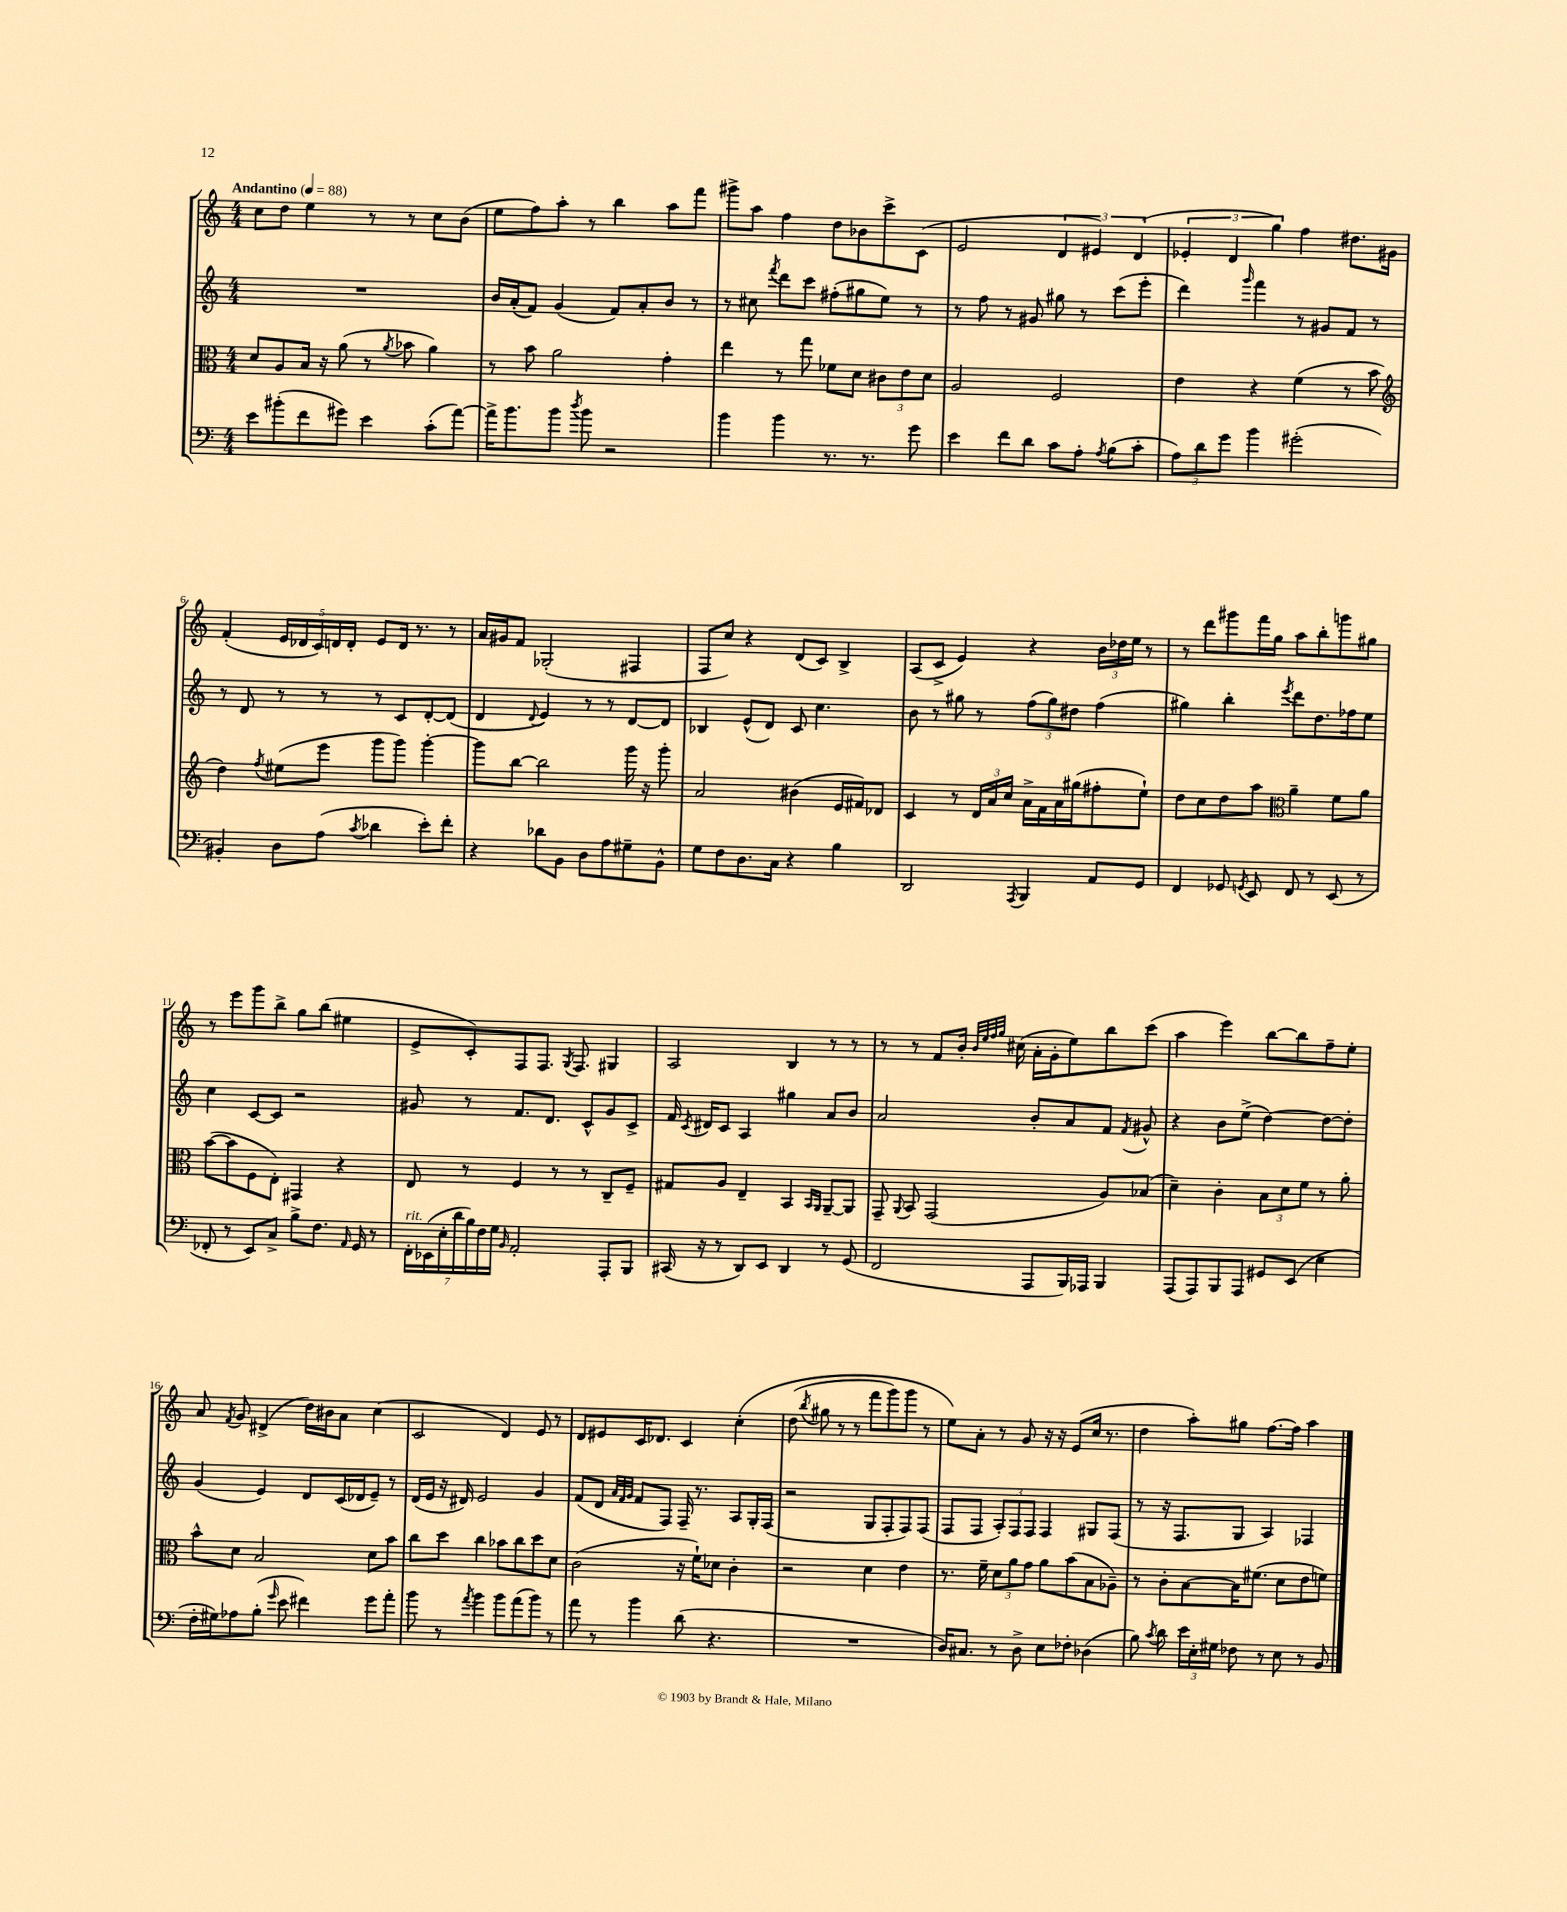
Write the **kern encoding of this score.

**kern	**kern	**kern	**kern
*part4	*part3	*part2	*part1
*staff4	*staff3	*staff2	*staff1
*clefF4	*clefC3	*clefG2	*clefG2
*k[]	*k[]	*k[]	*k[]
*M4/4	*M4/4	*M4/4	*M4/4
*MM88	*MM88	*MM88	*MM88
=1	=1	=1	=1
!	!	!	!LO:TX:a:B:t=Andantino
8e\L	8d/L	1r	8cc\L
(8b#X'\	8A/	.	8dd\J
8f\	16B/Jk	.	4ee\
.	16r	.	.
8g#X\J)	(8a\	.	.
4e\	8r	.	8r
.	8qa/	.	.
.	8b-X\	.	8r
(8c'\L	4a\)	.	8cc\L
[8a\J)	.	.	(8b\J
=2	=2	=2	=2
16a^\KL]	8r	16b/LL	8ee\L
8.b\	.	(16a'/J	.
.	8b\	8f/J)	8ff\)
8b\J	2a\	(4g/	8aa'\J
8qdd/	.	.	.
8b\	.	.	8r
2r	.	8f/L)	4bb\
.	.	8a'/	.
.	4g'\	8b/J	8aa\L
.	.	8r	8fff\J
=3	=3	=3	=3
4b\	4ee\	8r	8ggg#X^\L
.	.	8cc#X\	8aa\J
.	.	8qfff/	.
4b\	8r	8ddd\L	4ff\
.	8gg\	8ccc\J	.
8.r	8f-X\L	(8ff#X'\L	8dd\L
.	8d\J	8gg#X\	8b-X\
8.r	.	.	.
.	12c#X\L	8ee\J)	8ccc^\
.	12e\	.	.
8g\	.	8r	(8c\J
.	12d\J	.	.
=4	=4	=4	=4
4e\	2A/	8r	2e/
.	.	8ff\	.
8f\L	.	8r	.
8d\J	.	8g#X/	.
8c\L	2F/	8gg#X\	6d/
8A'\J	.	8r	.
.	.	.	6e#X/)
8qA/	.	.	.
(8B\L	.	(8ccc\L	.
.	.	.	(6d/
8c'\J	.	8eee'\J	.
=5	=5	=5	=5
12A\L)	4e\	4ddd\)	6e-X'/
12d\	.	.	.
12g\J	.	.	6d/
.	.	16qqggg/	.
4b\	4r	4fff\	.
.	.	.	6gg\)
(2g#X'\	(4f\	8r	4ff\
.	.	8g#X/L	.
.	8r	8f/J	8.dd#X\L
.	8b\	8r	.
.	.	.	16g#X\Jk
!!LO:LB:g=z
=6	=6	=6	=6
*	*clefG2	*	*
4BB#X'/)	4dd\)	8r	(4f'/
.	.	8d/	.
.	8qff/	.	.
8D\L	(8ee#X\L	8r	20e/LL
.	.	.	20d-X/
.	.	.	20c/)
(8A\J	8eee\J	8r	.
.	.	.	20dn/
.	.	.	20d'/JJ
8qc/	.	.	.
4d-X\	8ggg\L	8r	8e/L
.	8ggg\J)	8c/L	16d/Jk
.	.	.	8.r
8e'\L)	[4ggg'\	[8d'/	.
8f'\J	.	(8d/J]	8r
=7	=7	=7	=7
4r	8ggg\L]	4d/	16a/LL
.	.	.	16g#X/J
.	[8bb\J	.	8f/J
.	.	8qqd/	.
8d-X\L	2bb\]	4e/)	(2G-X'/
8BB\J	.	.	.
8D\L	.	8r	.
8A\	.	8r	.
8G#X~\	16ggg\	[8d/L	4F#X/
.	16r	.	.
8BB^^\J	8ggg'\	8d/J]	.
=8	=8	=8	=8
8G\L	2a/	4B-X/	8F/L
8F\	.	.	8cc/J)
8.D\	.	(8e^^/L	4r
.	.	8d/J)	.
16C\Jk	.	.	.
4r	(4b#X\	8c/	(8d/L
.	.	4.cc\	8c/J)
4B\	16e/LL	.	4B^/
.	16f#X/J)	.	.
.	8d-X/J	.	.
=9	=9	=9	=9
2DD/	4c/	8b\	(8A/L
.	.	8r	8c^/J
.	8r	8gg#X\	4e/)
.	24d/LL	8r	.
.	24a/	.	.
.	24cc/JJ	.	.
8qAAA/	.	.	.
4BBB/	16a^\LL	(12ff\L	4r
.	16f\	.	.
.	.	12gg#\)	.
.	16a\	.	.
.	.	12dd#X\J	.
.	(16gg#X\J	.	.
8AA/L	8ff#X'\	(4ff\	24b\LL
.	.	.	24dd-X\
.	.	.	24ee\JJ
8GG/J	8ee`\J)	.	8r
=10	=10	=10	=10
4FF/	8dd\L	4gg#X\)	8r
.	8cc\	.	8ddd\L
8GG-X/	8dd\	4bb'\	8ggg#X\
8qGGn/	.	.	.
8EE/	8aa\J	.	16fff\L
.	.	.	16gg\JJ
*	*clefC3	*	*
.	.	8qeee/	.
8FF/	4a~\	8ddd\L	8aa\L
8r	.	8.dd\	8bb'\
(8EE/	8f\L	.	8gggn\
.	.	16ff-X\k	.
8r	8a\J	8ee\J	8gg#X\J
!!LO:LB:g=z
=11	=11	=11	=11
8FF-X'/	([8b\L	4cc\	8r
8r	8b\]	.	8eee\L
8EE/L)	8F\	[8c/L	8ggg\
8C^/J	8E'\J)	8c/J]	8bb^\J
8B^\L	4GG#X/	2r	8gg\L
8.F\J	.	.	(8bb\J
.	4r	.	4ee#X\
16qqAA/	.	.	.
16GG/	.	.	.
8r	.	.	.
=12	=12	=12	=12
!LO:TX:a:i:t=rit.	!	!	!
28FF'\LL	8E/	8g#X/	8e^/L
(28EE-X\	.	.	.
28E'\	.	.	.
28d\	.	.	.
.	8r	8r	8c'/)
28B\)	.	.	.
28F\	.	.	.
28G\JJ	.	.	.
16qqBB/	.	.	.
2AA'/	4F/	8.f/L	8F/
.	.	.	8.F/J
.	.	8.d/J	.
.	8r	.	.
.	.	.	8qG/
.	.	.	8.F/
.	8r	8c^^/L	.
8AAA'/L	8C~/L	8g#/	4G#X/
8BBB/J	8F~/J	8c^/J	.
=13	=13	=13	=13
(16CC#X/	8G#X/L	16f/	2A/
.	.	8qc/	.
16r	.	16d#X/KL	.
8r	8A/J	8c/J	.
8DD/L)	4E~/	4A/	.
8EE/J	.	.	.
4DD/	4BB/	4gg#X\	4B/
.	16qqBB/LL	.	.
.	16qqAA/JJ	.	.
8r	[8AA~/L	8a/L	8r
(8GG/	8AA/J]	8b/J	8r
=14	=14	=14	=14
2FF/	8GG~/	2a/	8r
.	8qqAA/	.	.
.	8BB/	.	8r
.	(2GG/	.	8f/L
.	.	.	16b'/Jk
.	.	.	32qqb/LLL
.	.	.	32qqee/
.	.	.	32qqff/
.	.	.	32qqgg/JJJ
.	.	.	(16cc#X\
8AAA/L	.	8b'/L	16a'\LL
.	.	.	16g'\J
16BBB/L)	.	8a/	8ee\)
16AAA-X/JJ	.	.	.
4BBB/	8A/L)	8f/J	8bb\
.	.	8qf/	.
.	(8B-X/J	8g#X^^/	(8ccc\J
=15	=15	=15	=15
(8AAA/L	4d~\)	4r	4aa\
8AAA/)	.	.	.
8BBB/	4c'\	8b\L	4eee\)
8AAA/J	.	(8ee^\J	.
8GG#X/L	12B\L	[4dd\)	[8bb\L
.	12d\	.	.
(8EE/J	.	.	8bb\]
.	12f\J	.	.
4E\	8r	8dd\L_	8ff~\
.	8a'\	8dd'\J]	8ee'\J
!!LO:LB:g=z
=16	=16	=16	=16
16F'\LL	8b^^\L	(4g/	8a/
16G#X\J)	.	.	.
.	.	.	8qf/
8A-X\	8d\J	.	8g/
(8B'\J	2B/	4e/)	(4d#X^/
16qqg/	.	.	.
8e\	.	.	.
4f#X\)	.	8d/L	16dd\LL)
.	.	.	16b#X\J
.	.	(16c/L	8a\J
.	.	16d-X/J	.
8g\L	8d\L	8e~/J)	(4cc\
8a'\J	8b\J	8r	.
=17	=17	=17	=17
8b\	8cc\L	(16d/LL	2c/
.	.	16e/JJ	.
8r	8dd\J	16r	.
.	.	16d#X/)	.
8qa/	.	.	.
4b\	4cc\	2e/	.
8b\L	8b-X\L	.	4d/)
(8a\	8cc\	.	.
8b\J)	8dd\	4g/	8e/
8r	8d\J	.	8r
=18	=18	=18	=18
8a\	(2c\	(8f/L	8d/L
8r	.	8d/J	8e#X/
.	.	32qqa/LLL	.
.	.	32qqf/	.
.	.	32qqg/JJJ	.
4b\	.	8f/L	16c/K
.	.	.	8.d-X/J
.	.	8F/J)	.
(8d\	16r	16F~/	4c/
.	16f`\KL)	8.r	.
4.r	8d-X\J	.	.
.	4c'\	8A/L	(4cc'\
.	.	16G'/L	.
.	.	(16F/JJ	.
=19	=19	=19	=19
1r	2r	2r	(8dd\
.	.	.	8qbb/
.	.	.	8gg#X\
.	.	.	8r
.	.	.	8r
.	4d\	8G/L	8fff\L
.	.	8F'/	8ggg\)
.	4e\	8F/)	8ggg\J
.	.	(8F/J	8r
=20	=20	=20	=20
16D/KL)	8.r	8F/L	8ee\L)
8.C#X/J	.	.	.
.	.	8F/J	8a'\J
.	16f~\	.	.
8r	12d\L	12A'/L)	8r
.	12a\	12F/	.
8D^\	.	.	8g/
.	12g\J	12F/J	.
8E\L	8a\L	4F/	16r
.	.	.	16r
8F-X'\J	(8b\	.	(8e/L
(4D-X\	8B\	8G#X/L	16cc/Jk
.	.	.	8.r
.	8A-X~\J)	(8F/J	.
=21	=21	=21	=21
8B\)	8r	8r	4dd\
8qc/	.	.	.
8d\	8c'\L	16r	.
.	.	8.F/L	.
24e\LL	[8B\	.	8aa'\L)
24E'\	.	.	.
24G#X\JJ	.	.	.
8F-X\	16B\K]	8G/J	8gg#X\J
.	(8.f#X\J	.	.
8r	.	4A/)	[8.ff\L
8E\	8d\L	.	.
.	.	.	16ff\Jk]
8r	8e\	4F-X/	4aa\
8BB/	8fn\J)	.	.
==	==	==	==
*-	*-	*-	*-
